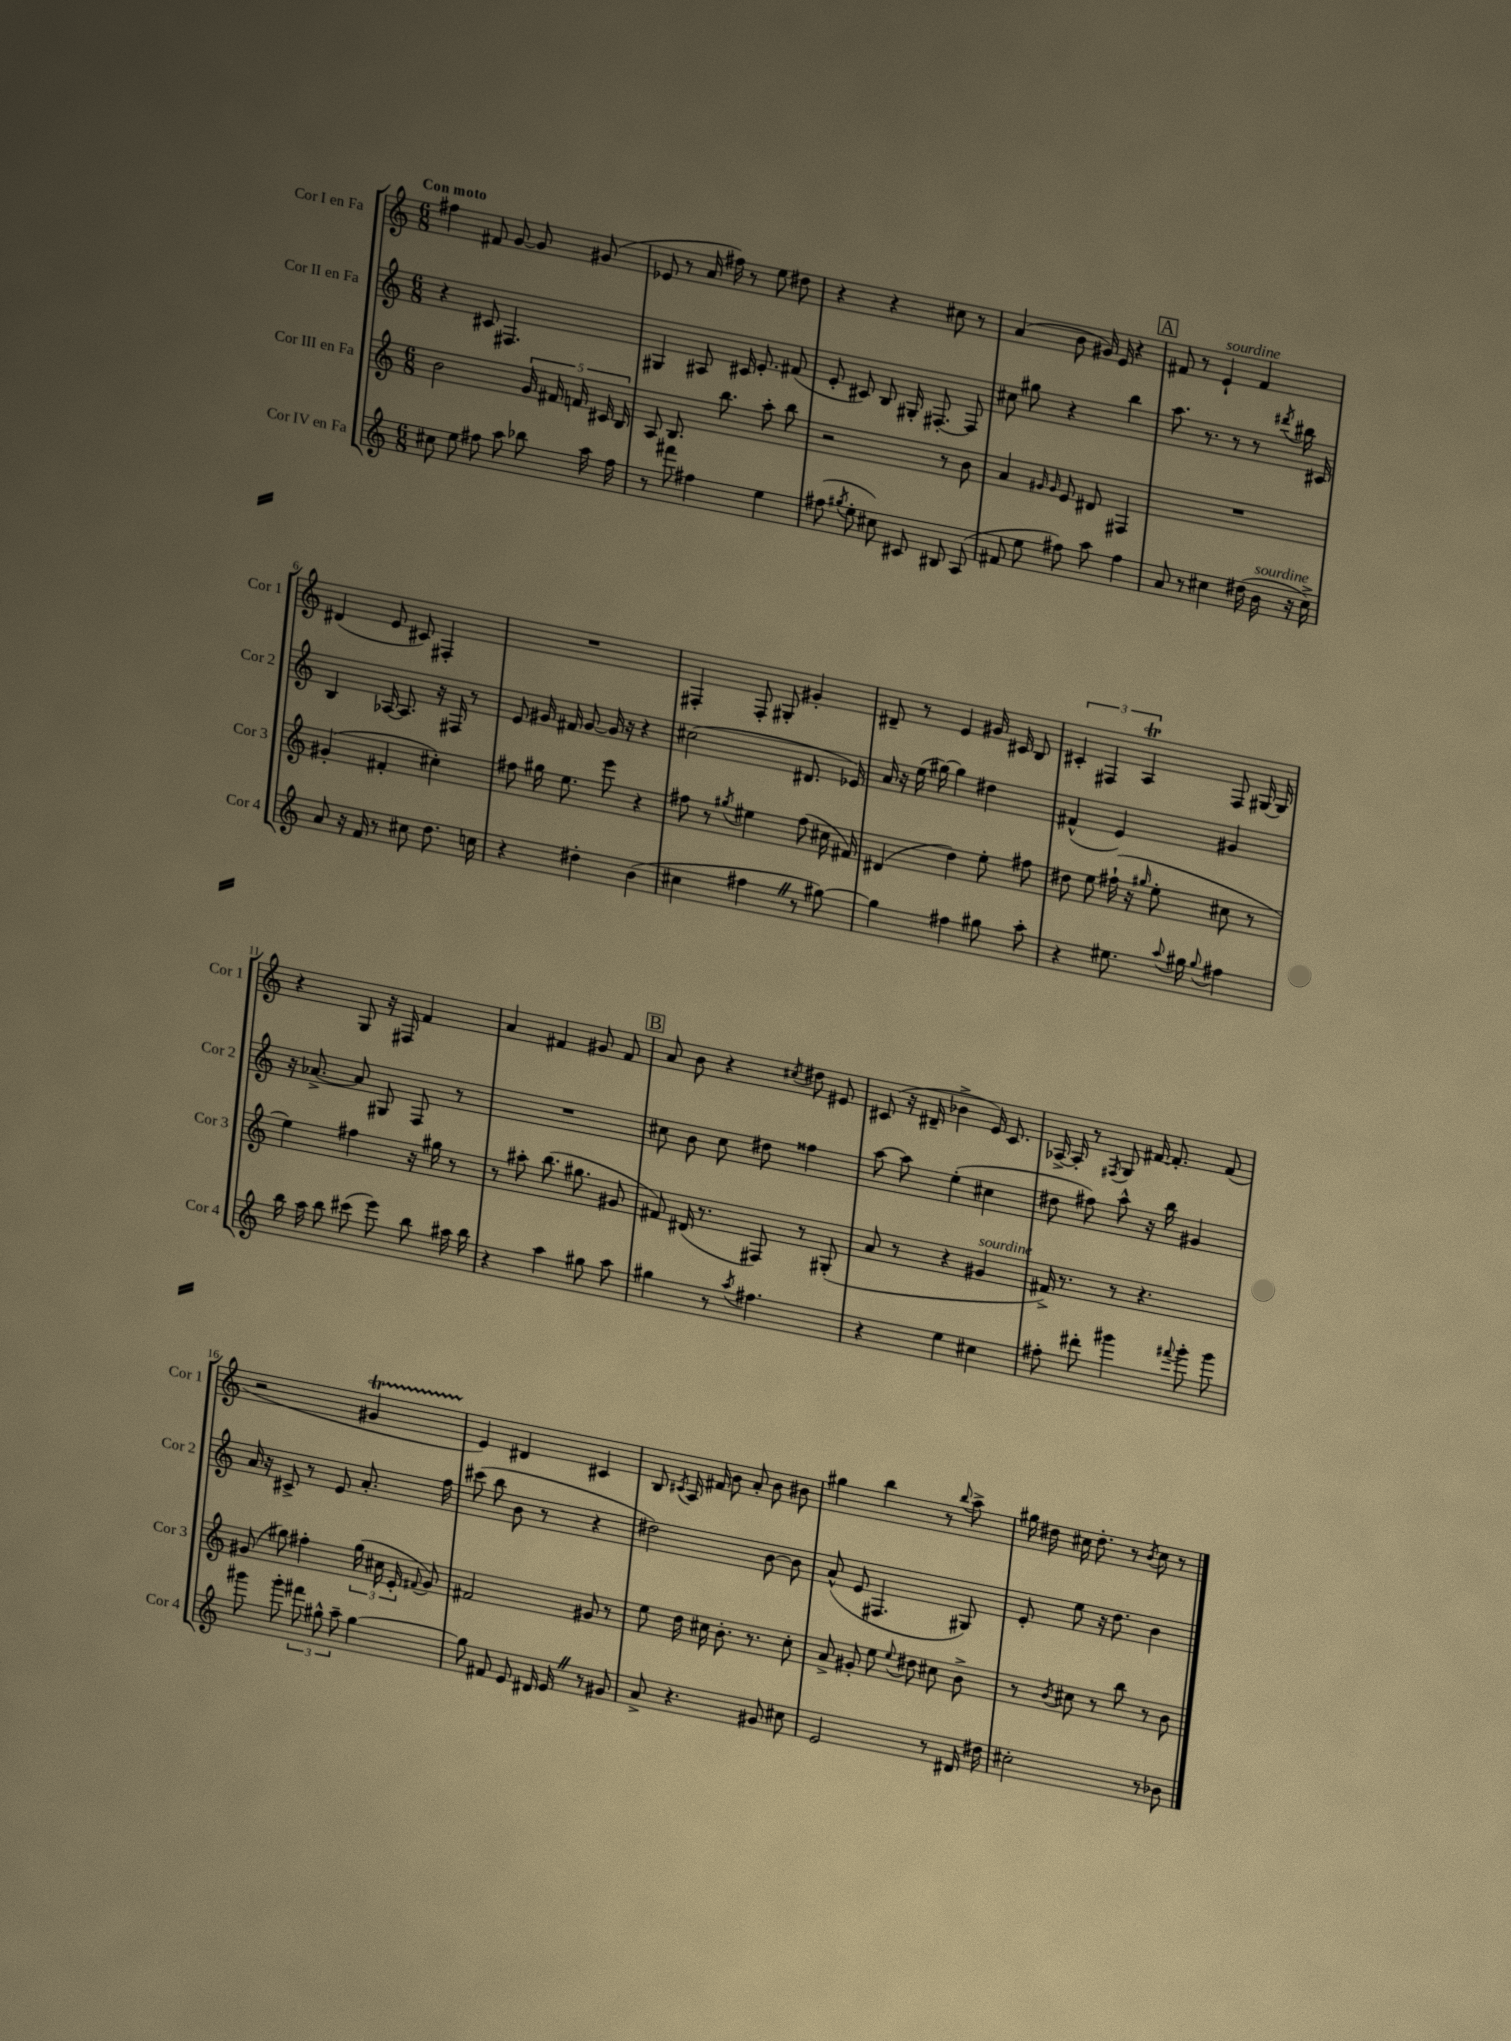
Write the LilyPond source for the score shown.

<<
\new StaffGroup <<
\new Staff = "s0" \with { instrumentName = "Cor I en Fa" shortInstrumentName = "Cor 1" } {
    \clef treble \key c \major \numericTimeSignature \time 6/8 \tempo "Con moto"
    \autoBeamOff fis''4 fis'8 g'8~ g'8 gis'8( |
    ees'8 r8 a'16 fis''16) r8 e''8 dis''8 |
    r4 r4 cis''8 r8 |
    a'4( b'8 gis'16) e'16 r4 |
    \mark \markup { \box "A" } fis'8 r8 e'4-!^\markup { \italic "sourdine" } fis'4 |
    dis'4( e'8 cis'8) fis4-. |
    R2. |
    fis4-. fis8-. gis8-. gis'4-. |
    dis'8-- r8 e'4 gis'16 cis'16 b8 |
    \tuplet 3/2 { cis'4-. fis4 a4\trill } fis8 gis16~ gis16 |
    r4 g8 r16 fis16 f'4 |
    a'4 fis'4 gis'8 fis'8 |
    \mark \markup { \box "B" } a'8 b'8 r4 \acciaccatura { cis''8 } dis''8 eis'8 |
    cis'8( r16 dis'16-- bes'4-> e'16) cis'8. |
    aes16~-> aes16-. r8 \acciaccatura { fis8 } g8 fis'16~ fis'8.-. fis'8( |
    r2 gis'4\startTrillSpan |
    e'4\stopTrillSpan) dis'4 cis'4 |
    b8 \acciaccatura { cis'8 } a16 fis'16 b'8 a'8-. b'8 bis'8 |
    gis''4 b''4 r8 \appoggiatura { b''8 } a''8-> |
    gis''16 dis''16 cis''16 dis''8.-. r8 \acciaccatura { b'8 } cis''8 r8 \bar "|." |
}
\new Staff = "s1" \with { instrumentName = "Cor II en Fa" shortInstrumentName = "Cor 2" } {
    \clef treble \key c \major \numericTimeSignature \time 6/8
    \autoBeamOff r4 cis'8 fis4. |
    gis4 ais8 cis'16 e'8.-. fis'8( |
    e'8-. cis'8) b8 gis16-. fis8.~-. fis8 |
    cis''8 gis''8 r4 b''4 |
    \mark \markup { \box "A" } a''8. r8. r8 r8 \acciaccatura { dis'''8 } bis''16 cis'16 |
    b4 aes16~ aes8. r16 fis16 r8 |
    e'8 gis'16 fis'16 gis'8~ gis'16 r16 r4 |
    cis''2( dis'8. ees'16) |
    a'16 r16 e''16( gis''16~) gis''4 dis''4 |
    fis'4-^( e'4) gis'4 |
    r16 aes'8.~-> aes'8 gis8 f8 r8 |
    R2. |
    \mark \markup { \box "B" } cis''8 b'8 cis''8 dis''8 fisis''4 |
    a''8~ a''8 e''4-.( cis''4 |
    dis''8 fis''8) a''8-^ r16 b''16 gis'4 |
    a'16 r16 cis'8-> r8 e'8 a'8.-. f''16 |
    cis'''8( b''8 b'8 r8 r4 |
    dis''2) b'8~ b'8 |
    a'8-^( e'8 fis4. gis8) |
    e'8-. e''8 r16 d''8. b'4 \bar "|." |
}
\new Staff = "s2" \with { instrumentName = "Cor III en Fa" shortInstrumentName = "Cor 3" } {
    \clef treble \key c \major \numericTimeSignature \time 6/8
    \autoBeamOff b'2 \tuplet 5/4 { g'16 fis'16 f'16 cis'16 b16 } |
    a8 b8. b''8. a''8-. b''8 |
    r2 r8 b'8 |
    a'4 \grace { gis'16 gis'16 } e'8 dis'8 fis4 |
    \mark \markup { \box "A" } R2. |
    gis'4-.( fis'4-. cis''4-.) |
    fis''8 gis''16 e''8. e'''8 r4 |
    fis''8 r8 \acciaccatura { gis''8 } eis''4 fis''8( cis''16 fis'16) |
    dis'4( d''4) e''8-. fis''8 |
    dis''8 e''8 fis''16-!( r16 \grace { gis''16 } e''8-. cis''8 r8 |
    e''4) fis''4 r16 gis''16 r8 |
    r8 ais''8-. b''8.( gis''8. gis'8 |
    \mark \markup { \box "B" } fis'8) dis'16( r8. fis8) r8 gis8-.( |
    a'8 r8 r4 gis'4^\markup { \italic "sourdine" } |
    fis'16->) r8. r8 r4. |
    gis'8( gis''8) fis''4-. \tuplet 3/2 { gis''16( cis''16 e'16-. } \appoggiatura { fis'8 } gis'8) |
    fis'2 gis'8 r8 |
    e''8 d''16 cis''16 b'8.-. r8. cis''8-. |
    a'8-> gis'8-. e''8 \appoggiatura { e''8 } dis''8 cis''8 b'8-> |
    r8 \acciaccatura { b'8 } cis''8 r8 b''8 r8 b'8 \bar "|." |
}
\new Staff = "s3" \with { instrumentName = "Cor IV en Fa" shortInstrumentName = "Cor 4" } {
    \clef treble \key c \major \numericTimeSignature \time 6/8
    \autoBeamOff cis''8 e''8 fis''8 a''8 bes''8 a''16 fis''16 |
    r8 fis'''8 fis''4 e''4 |
    fis''8( \acciaccatura { gis''8 } e''8-. cis''8) cis'8 bis8 a8( |
    fis'8 e''8 fis''8) a''8 fis''4 |
    \mark \markup { \box "A" } a'8 r8 cis''4 dis''16( b'16^\markup { \italic "sourdine" } r16 cis''16->) |
    a'8 r16 f'16 r8 cis''8 d''8. c''16 |
    r4 dis''4-. b'4( |
    cis''4 fis''4 \once \override BreathingSign.text = \markup { \musicglyph "scripts.caesura.straight" } \breathe r8 gis''8~) |
    gis''4 fis''4 gis''8 a''8-. |
    r4 eis''8. \appoggiatura { a''8 } gis''16 \appoggiatura { gis''8 } fis''4 |
    b''16 a''16 b''8 cis'''8( e'''8) b''8 ais''16 b''16 |
    r4 a''4 gis''8 a''8 |
    \mark \markup { \box "B" } gis''4 r8 \acciaccatura { a''8 } fis''4. |
    r4 e''4 cis''4 |
    fis''8-. dis'''8-. gis'''4 \appoggiatura { fis'''8 } gis'''8-. gis'''8 |
    gis'''8 gis'''8-. \tuplet 3/2 { fis'''8 gis''8-^ a''8-- } gis''4~ |
    gis''8 fis'8 e'8 dis'16 e'16 \once \override BreathingSign.text = \markup { \musicglyph "scripts.caesura.straight" } \breathe r8 gis'8 |
    a'8-> r4. gis'8 cis''8 |
    e'2 r8 dis'16 dis''16 |
    cis''2-. r8 bes'8 \bar "|." |
}
>>
>>
